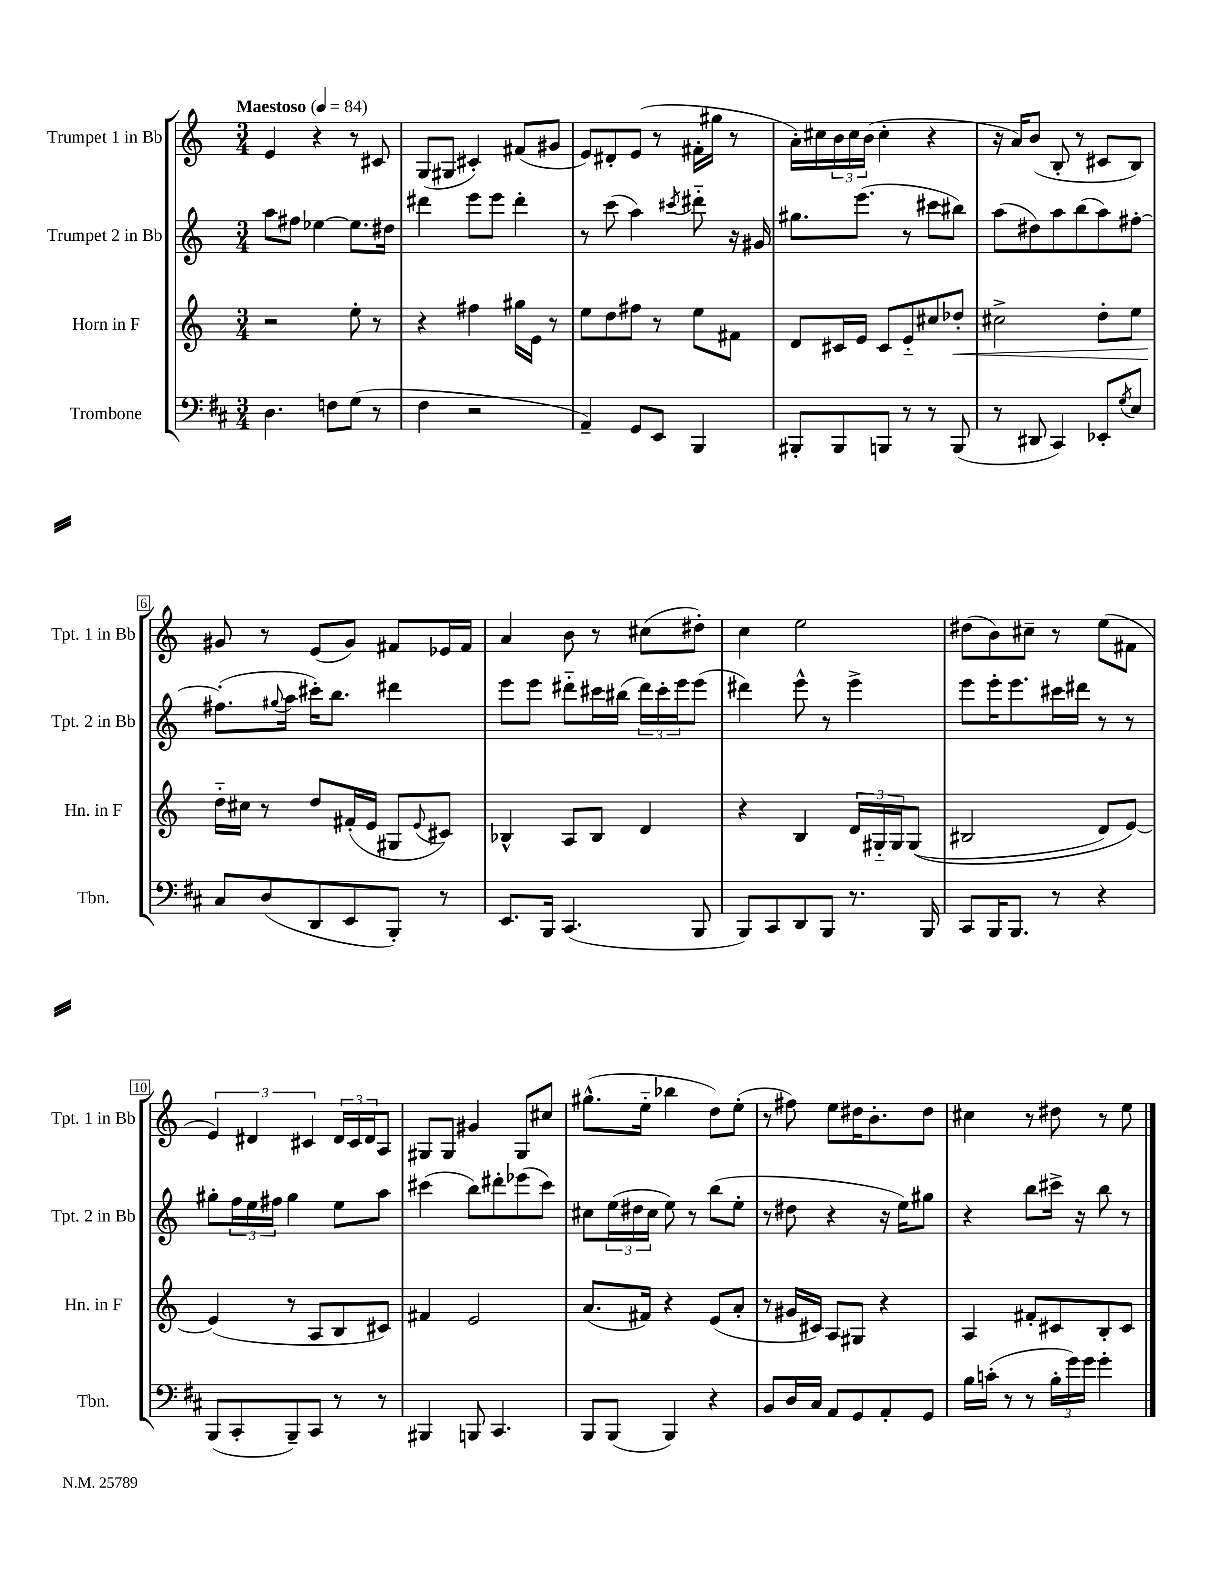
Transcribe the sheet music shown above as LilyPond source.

<<
\new StaffGroup <<
\new Staff = "s0" \with { instrumentName = "Trumpet 1 in Bb" shortInstrumentName = "Tpt. 1 in Bb" } {
    \clef treble \key c \major \numericTimeSignature \time 3/4 \tempo "Maestoso" 4 = 84
    e'4 r4 r8 cis'8 |
    g8( gis8 cis'4-.) fis'8( gis'8 |
    e'8) dis'8-. e'8( r8 fis'16-. gis''16 r8 |
    a'16-.) cis''16 \tuplet 3/2 { b'16 cis''16 b'16( } cis''4-. r4 |
    r16 a'16) b'8( b8-. r8 cis'8 b8) |
    gis'8 r8 e'8( gis'8) fis'8 ees'16 fis'16 |
    a'4 b'8 r8 cis''8( dis''8-.) |
    c''4 e''2 |
    dis''8( b'8) cis''8-- r8 e''8( fis'8 |
    \tuplet 3/2 { e'4) dis'4 cis'4 } \tuplet 3/2 { dis'16 cis'16 dis'16 } a8 |
    gis8 gis8 gis'4 gis8 cis''8 |
    gis''8.-^( e''16-_ bes''4 d''8) e''8-.( |
    r8 fis''8) e''8 dis''16 b'8.-. dis''8 |
    cis''4 r8 dis''8 r8 e''8 \bar "|." |
}
\new Staff = "s1" \with { instrumentName = "Trumpet 2 in Bb" shortInstrumentName = "Tpt. 2 in Bb" } {
    \clef treble \key c \major \numericTimeSignature \time 3/4
    a''8 fis''8 ees''4~ ees''8. dis''16 |
    dis'''4 e'''8 e'''8 dis'''4-. |
    r8 c'''8( a''4) \acciaccatura { cis'''8 } dis'''8-_ r16 gis'16 |
    gis''8. e'''8.( r8 cis'''8 bis''8) |
    a''8( dis''8) a''8 b''8( a''8) fis''8~-. |
    fis''8.-.( \appoggiatura { gis''8 } a''16 cis'''16-.) b''8. dis'''4 |
    e'''8 e'''8 dis'''8-_ cis'''16 bis''16( \tuplet 3/2 { dis'''16) cis'''16-. e'''16 } e'''8( |
    dis'''4) e'''8-^ r8 e'''4-> |
    e'''8 e'''16-. e'''8. cis'''16 dis'''16 r8 r8 |
    gis''8-. \tuplet 3/2 { f''16 e''16 fis''16 } gis''4 e''8 a''8 |
    cis'''4( b''8) dis'''8-. ees'''8( cis'''8) |
    cis''8 \tuplet 3/2 { e''16( dis''16 cis''16 } e''8) r8 b''8( e''8-. |
    r8 dis''8 r4 r16 e''16) gis''8 |
    r4 b''8 cis'''16-> r16 b''8 r8 \bar "|." |
}
\new Staff = "s2" \with { instrumentName = "Horn in F" shortInstrumentName = "Hn. in F" } {
    \clef treble \key c \major \numericTimeSignature \time 3/4
    r2 e''8-. r8 |
    r4 fis''4 gis''16 e'16 r8 |
    e''8 d''8 fis''8 r8 e''8 fis'8 |
    d'8 cis'16 e'16 cis'8 e'8-_ cis''8 des''8-.\< |
    cis''2-> d''8-. e''8 |
    d''16-_\! cis''16 r8 d''8 fis'16-.( e'16 gis8 \appoggiatura { e'8 } cis'8) |
    bes4-^ a8 bes8 d'4 |
    r4 b4 \tuplet 3/2 { d'16 gis16-_ gis16 } gis8(\( |
    bis2 d'8) e'8~\) |
    e'4( r8 a8 b8 cis'8) |
    fis'4 e'2 |
    a'8.( fis'16) r4 e'8( a'8-. |
    r8 gis'16 cis'16) a8 gis8 r4 |
    a4 fis'8-. cis'8 b8-. cis'8 \bar "|." |
}
\new Staff = "s3" \with { instrumentName = "Trombone" shortInstrumentName = "Tbn." } {
    \clef bass \key d \major \numericTimeSignature \time 3/4
    d4. f8 g8( r8 |
    fis4 r2 |
    a,4--) g,8 e,8 b,,4 |
    bis,,8-. bis,,8 b,,8 r8 r8 b,,8( |
    r8 dis,8 cis,4) ees,8-. \acciaccatura { g8 } e8 |
    cis8 d8( d,8 e,8 b,,8-.) r8 |
    e,8. b,,16 cis,4.( b,,8 |
    b,,8) cis,8 d,8 b,,8 r8. b,,16 |
    cis,8 b,,16 b,,8. r8 r4 |
    b,,8( cis,8-. b,,8--) cis,8 r8 r8 |
    bis,,4 b,,8 cis,4. |
    b,,8 b,,8( b,,4) r4 |
    b,8 d16 cis16 a,8 g,8 a,8-. g,8 |
    b16 c'16-.( r8 r8 \tuplet 3/2 { b16-. g'16) g'16 } g'4-. \bar "|." |
}
>>
>>
\layout { \context { \Score \override BarNumber.stencil = #(make-stencil-boxer 0.1 0.3 ly:text-interface::print) } }
